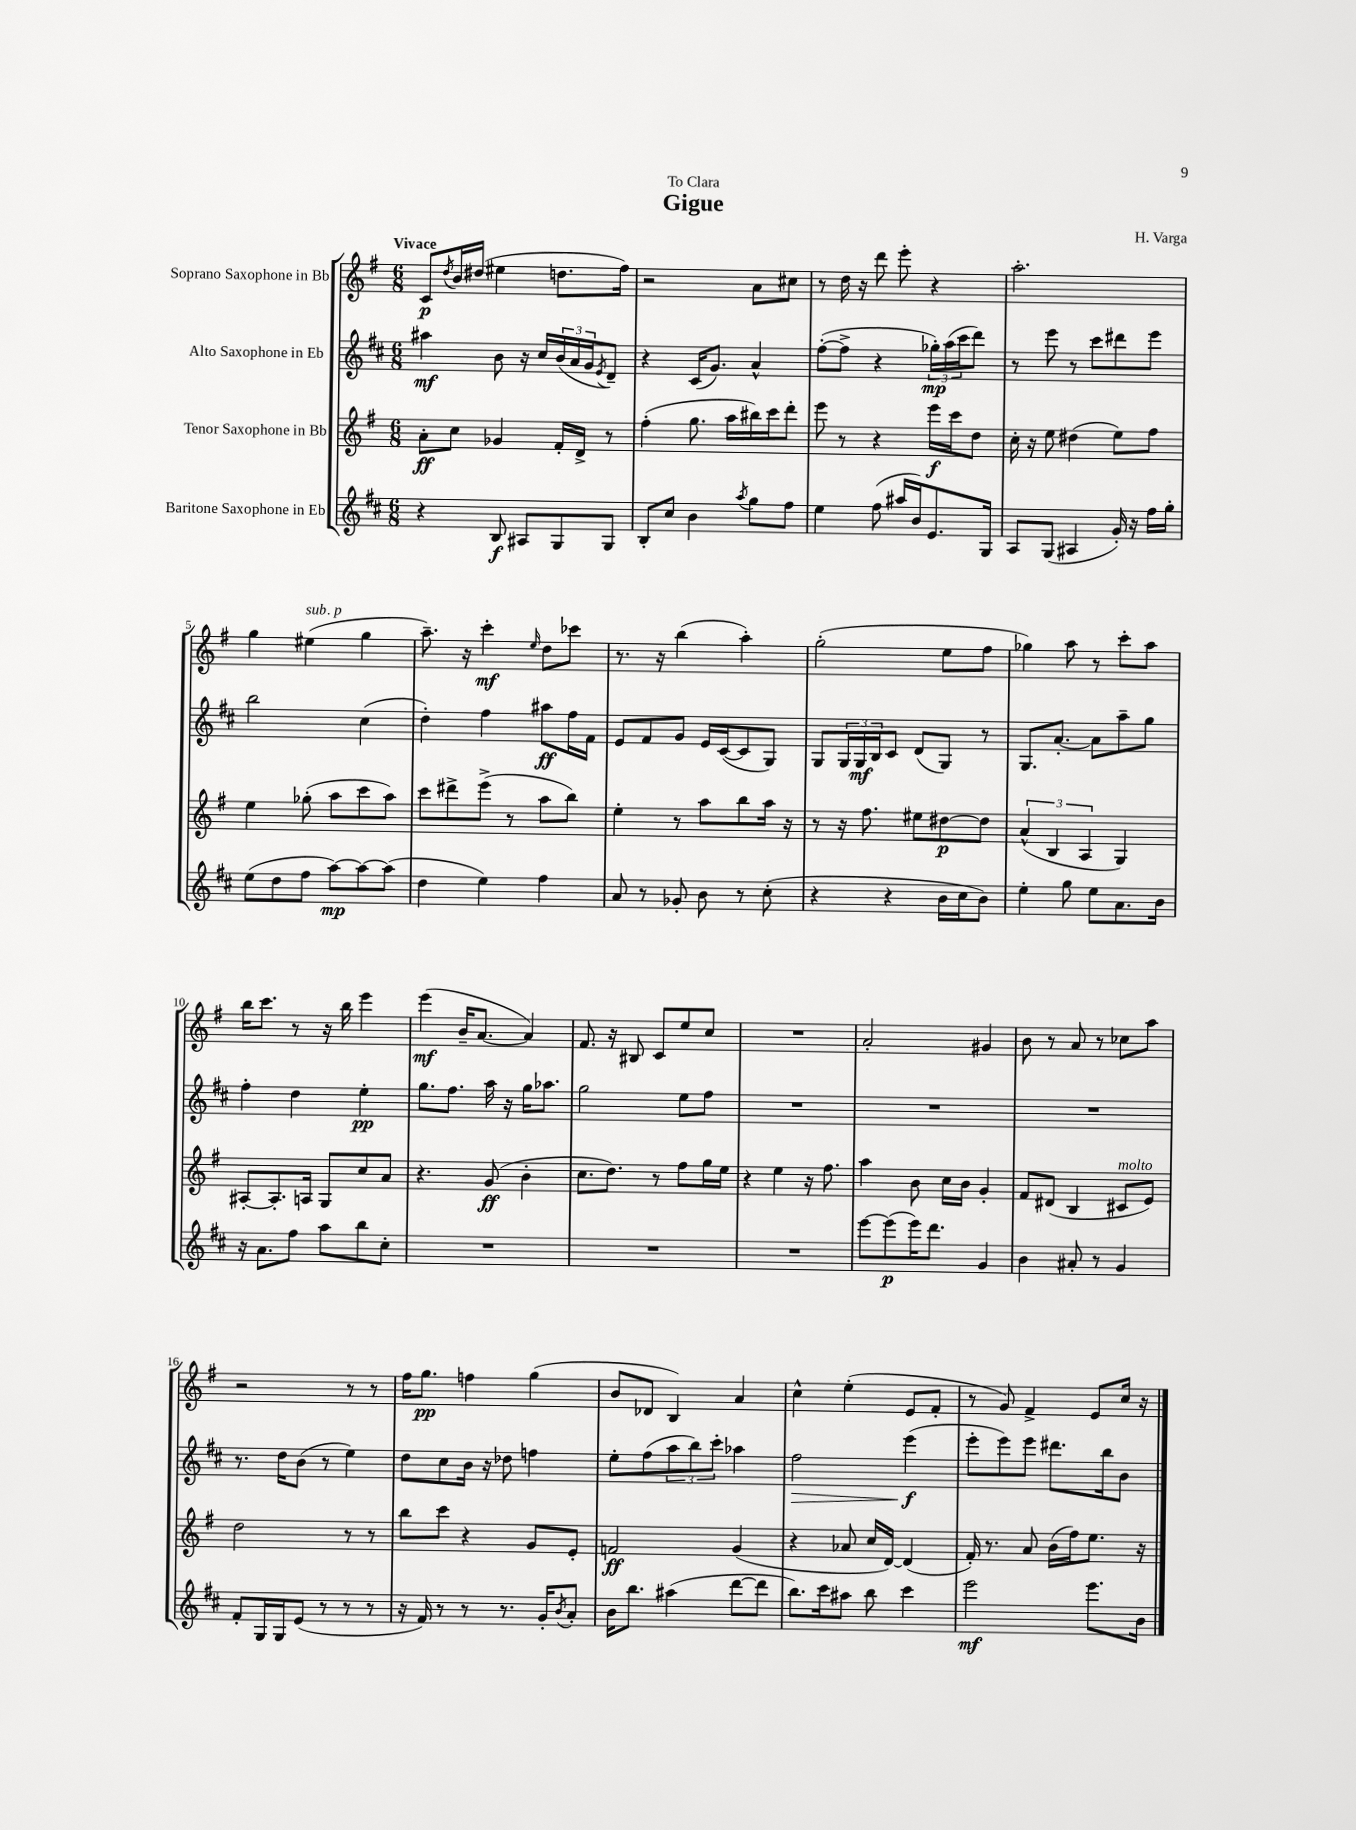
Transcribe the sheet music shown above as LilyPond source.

\header { title = "Gigue" composer = "H. Varga" dedication = "To Clara" }
<<
\new StaffGroup <<
\new Staff = "s0" \with { instrumentName = "Soprano Saxophone in Bb" } {
    \clef treble \key g \major \numericTimeSignature \time 6/8 \tempo "Vivace"
    c'8\p \acciaccatura { d''8 } b'16 dis''16( eis''4 d''8. fis''16) |
    r2 a'8 cis''8 |
    r8 d''16 r16 d'''8 e'''8-. r4 |
    a''2.-. |
    g''4 eis''4^\markup { \italic "sub. p" }( g''4 |
    a''8.--) r16 c'''4-.\mf \grace { e''16 } d''8 ces'''8 |
    r8. r16 b''4( a''4-.) |
    g''2-.( e''8 fis''8 |
    ges''4) a''8 r8 c'''8-. a''8 |
    b''16 c'''8. r8 r16 b''16 e'''4 |
    e'''4\mf( b'16-- a'8.~ a'4) |
    fis'8. r16 bis8 c'8 e''8 c''8 |
    R2. |
    a'2-. gis'4 |
    b'8 r8 a'8 r8 ces''8 a''8 |
    r2 r8 r8 |
    fis''16 g''8.\pp f''4 g''4( |
    b'8 des'8 b4) a'4 |
    c''4-^ e''4-.( e'8 fis'8-. |
    r8 g'8) fis'4-> e'8 c''16 r16 \bar "|." |
}
\new Staff = "s1" \with { instrumentName = "Alto Saxophone in Eb" } {
    \clef treble \key d \major \numericTimeSignature \time 6/8
    ais''4\mf b'8 r16 cis''16 \tuplet 3/2 { b'16( a'16 g'16 } \acciaccatura { e'8 } d'8--) |
    r4 cis'16( g'8.) a'4-^ |
    fis''8~-.( fis''8-> r4 \tuplet 3/2 { ges''16-.\mp) a''16( cis'''16 } d'''8) |
    r8 e'''8 r8 cis'''8 dis'''8 e'''8 |
    b''2 cis''4( |
    d''4-.) fis''4 ais''8\ff fis''16 fis'16 |
    e'8 fis'8 g'8 e'16 cis'16~( cis'8 g8) |
    g8 \tuplet 3/2 { g16 g16\mf b16 } cis'8 d'8( g8) r8 |
    g8. a'8.~-. a'8 a''8-- g''8 |
    fis''4-. d''4 e''4-.\pp |
    g''8. fis''8. a''16 r16 g''16 aes''8. |
    g''2 e''8 fis''8 |
    R2. |
    R2. |
    R2. |
    r8. d''16 b'8( r8 e''4) |
    d''8 cis''8 b'16 r16 des''8 f''4 |
    e''8-. fis''8( \tuplet 3/2 { a''8 b''8) cis'''8-. } aes''4 |
    fis''2\> e'''4\f\!( |
    e'''8-. e'''8) e'''8 dis'''8. b''16 b'8 \bar "|." |
}
\new Staff = "s2" \with { instrumentName = "Tenor Saxophone in Bb" } {
    \clef treble \key g \major \numericTimeSignature \time 6/8
    a'8-.\ff c''8 ges'4 fis'16-. d'16-> r8 |
    fis''4-.( g''8. a''16 bis''16) c'''16 d'''8-. |
    e'''8 r8 r4 e'''16\f c'''16 d''8 |
    c''16-. r16 e''8 dis''4( e''8) fis''8 |
    e''4 ges''8-.( a''8 c'''8 a''8) |
    c'''8 dis'''8-> e'''8->( r8 a''8 b''8) |
    e''4-. r8 a''8 b''8 a''16 r16 |
    r8 r16 fis''8. eis''8 dis''8~\p dis''8 |
    \tuplet 3/2 { a'4-^( b4 a4 } g4) |
    ais8~-. ais8.-. a16 g8 c''8 a'8 |
    r4. g'8\ff( b'4-. |
    c''8. d''8.) r8 fis''8 g''16 e''16 |
    r4 e''4 r16 fis''8. |
    a''4 b'8 c''16 b'16 g'4-. |
    fis'8 dis'8( b4 cis'8^\markup { \italic "molto" } e'8) |
    d''2 r8 r8 |
    b''8 c'''8 r4 g'8 e'8-. |
    f'2\ff g'4( |
    r4 aes'8 c''16 d'16~) d'4( |
    fis'16-.) r8. a'8 b'16( fis''16) e''8. r16 \bar "|." |
}
\new Staff = "s3" \with { instrumentName = "Baritone Saxophone in Eb" } {
    \clef treble \key d \major \numericTimeSignature \time 6/8
    r4 b8\f ais8 g8 g8 |
    b8-. cis''8 b'4 \acciaccatura { a''8 } g''8 fis''8 |
    e''4 fis''8( ais''16 b'16) e'8. g16 |
    a8 g8( ais4 g'16-.) r16 fis''16 g''16-. |
    e''8( d''8 fis''8 a''8~\mp) a''8~ a''8( |
    d''4 e''4) fis''4 |
    a'8 r8 ges'8-. b'8 r8 cis''8-.( |
    r4 r4 b'16 cis''16 b'8) |
    e''4-. g''8 e''8 a'8. b'16 |
    r16 a'8. fis''8 a''8 b''8 cis''8-. |
    R2. |
    R2. |
    R2. |
    e'''8~ e'''8\p( e'''16) d'''8. g'4 |
    b'4 ais'8-. r8 g'4 |
    fis'8-. g16 g16 e'8( r8 r8 r8 |
    r16 fis'16) r8 r8 r8. g'16-. \acciaccatura { b'8 } a'8-. |
    b'16 b''8. ais''4( d'''8~ d'''8 |
    b''8.) cis'''16 ais''8 b''8 cis'''4 |
    e'''2\mf e'''8. b'16 \bar "|." |
}
>>
>>
